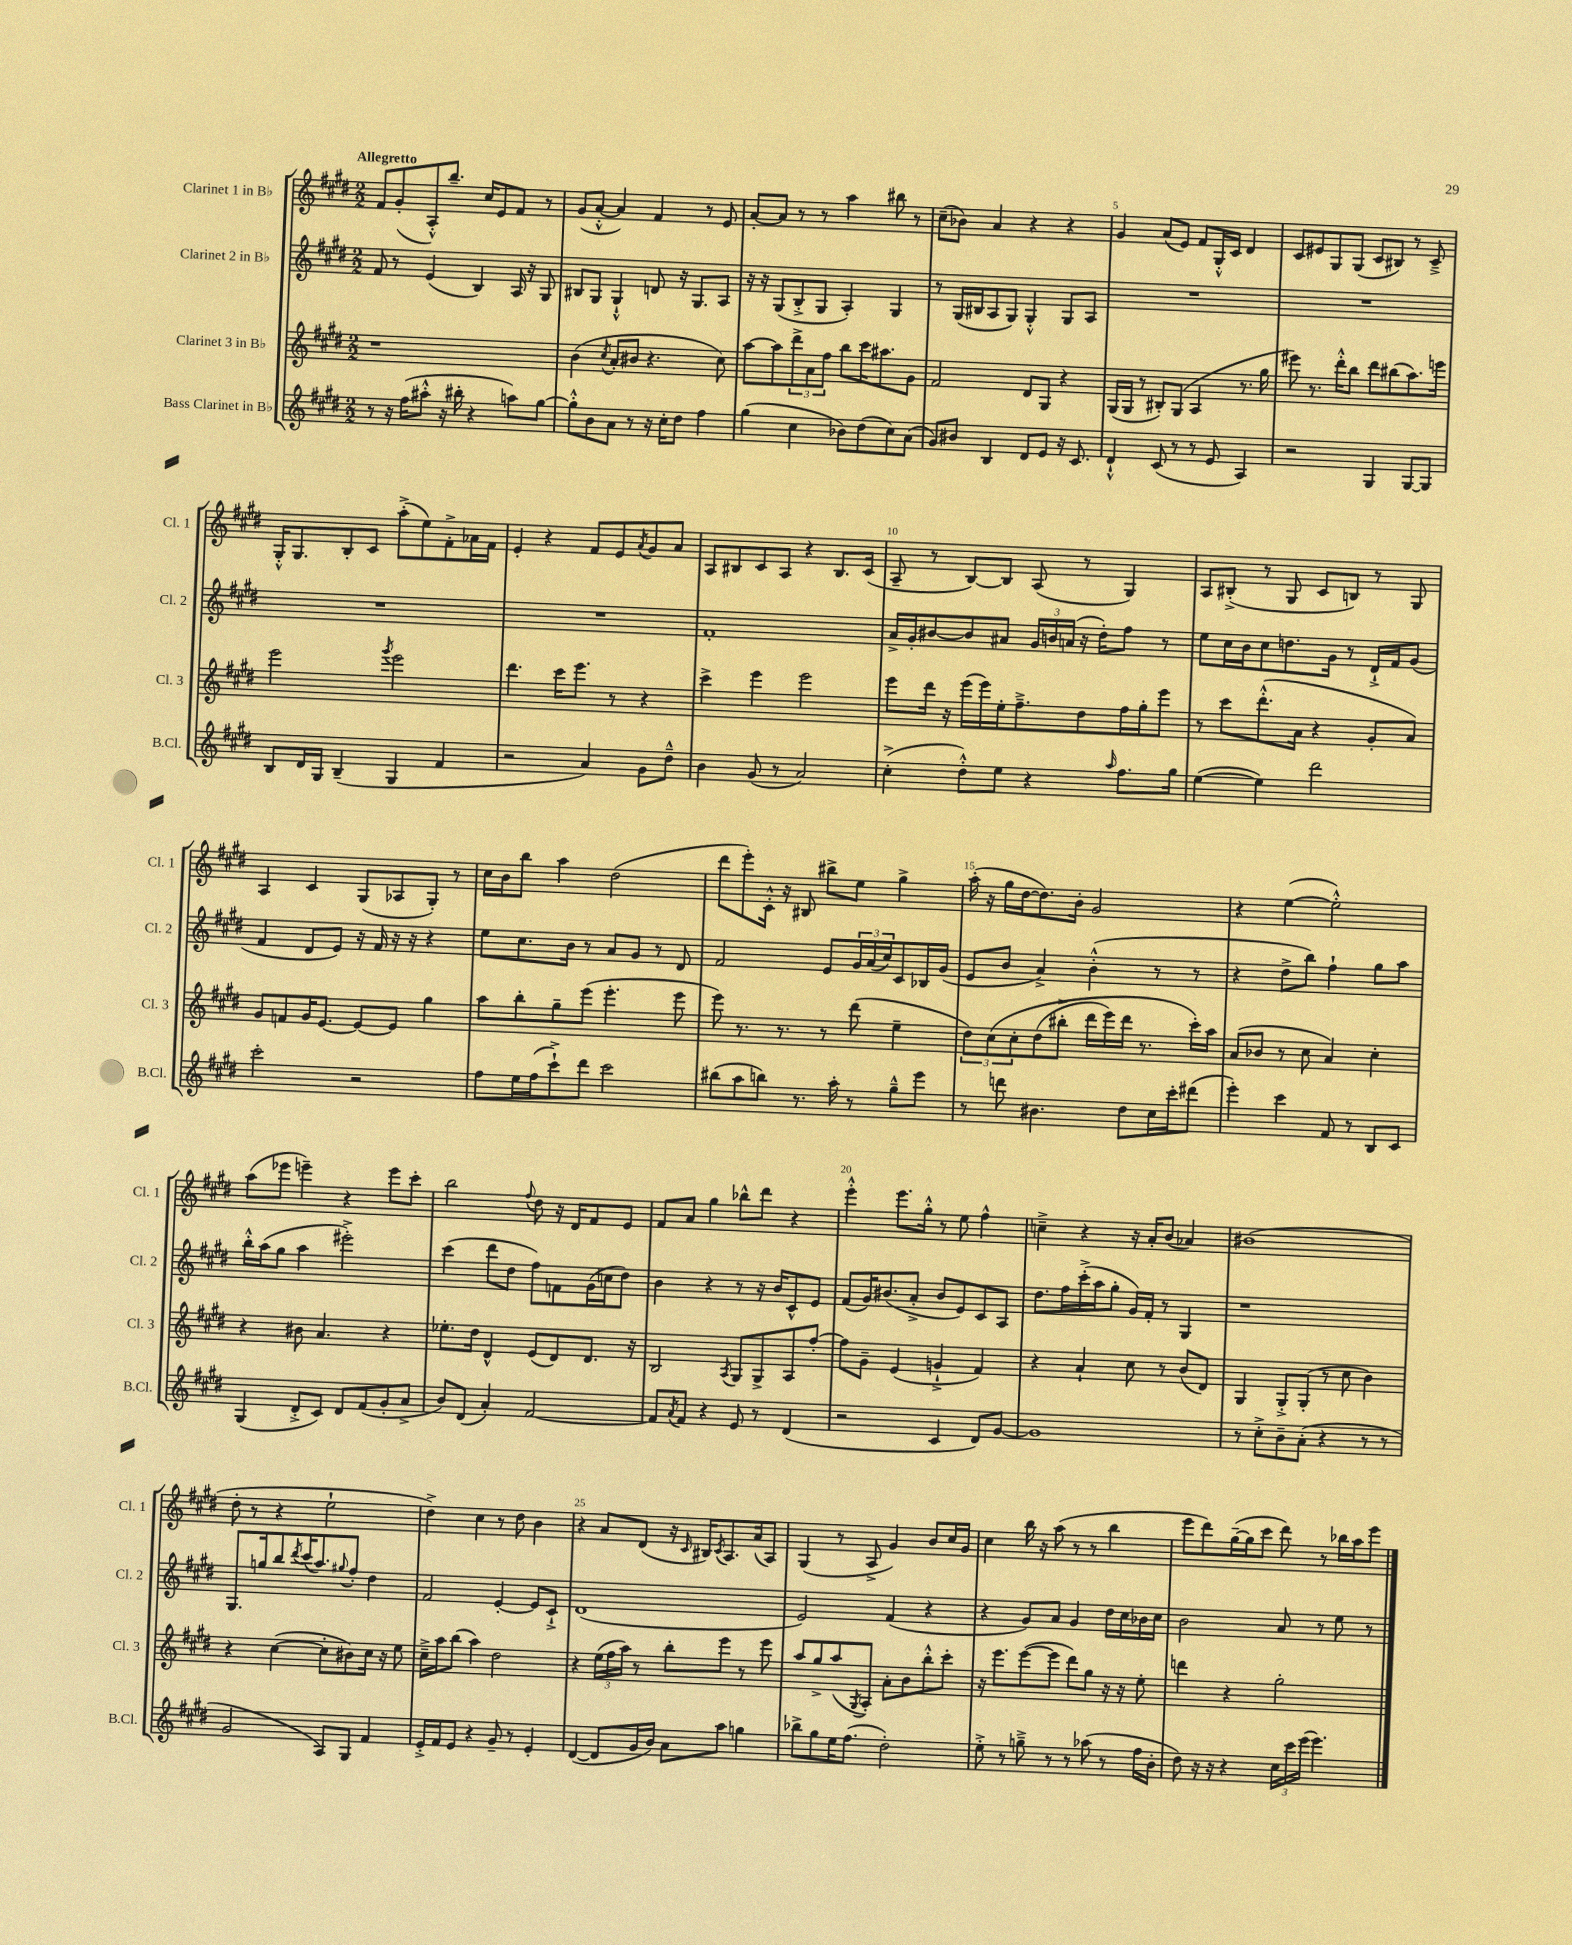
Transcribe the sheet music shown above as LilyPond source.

<<
\new StaffGroup <<
\new Staff = "s0" \with { instrumentName = "Clarinet 1 in Bb" shortInstrumentName = "Cl. 1" } {
    \clef treble \key e \major \numericTimeSignature \time 2/2 \tempo "Allegretto"
    fis'8 gis'8-.( a8-.-^) b''8.-- cis''16 e'8 fis'8 r8 |
    gis'8( a'8~-.-^ a'4) fis'4 r8 e'8 |
    a'8~-. a'8 r8 r8 a''4 bis''8 r8 |
    cis''8--( bes'8) a'4 r4 r4 |
    gis'4 a'8( e'8) fis'8 gis16-.-^ cis'16 dis'4 |
    cis'8 eis'8 gis8 gis8( cis'8 bis8) r8 cis'8---> |
    gis16-.-^ gis8. b8-. cis'8 a''8-.->( e''8) fis'8-.-> aes'16 fis'16 |
    e'4-. r4 fis'8 e'8 \acciaccatura { a'8 } gis'8 a'8 |
    a8 bis8 cis'8 a8 r4 bis8. cis'16( |
    a8-- r8 b8~) b8 a8( r8 gis4) |
    a8 bis8-.->( r8 gis8 cis'8 b8) r8 gis8 |
    a4 cis'4 gis8( aes8 gis8-.) r8 |
    cis''16 b'16 b''8 a''4 dis''2( |
    dis'''8 e'''8-.) cis'16-.-^ r16 bis8 bis''8-> e''8 gis''4-> |
    a''16-.( r16 gis''16 dis''16~ dis''8.) b'16-. gis'2 |
    r4 e''4~( e''2-.-^) |
    a''8( ees'''8 e'''4--) r4 e'''8 cis'''8-. |
    b''2 \appoggiatura { fis''8 } dis''8 r16 dis'16 fis'8 e'8 |
    fis'8 a'8 gis''4 bes''8-^ dis'''8 r4 |
    e'''4-.-^ e'''8. gis''16-.-^ r8 e''8 fis''4-^ |
    c''4---> r4 r16 a'16-. b'8( aes'4) |
    bis'1( |
    dis''8-. r8 r4 e''2-! |
    dis''4->) cis''4 r8 dis''8 b'4 |
    r4 a'8 dis'8( r16 \grace { cis'16 } bis16) \acciaccatura { cis'8 } a8. a'16( a8) |
    gis4( r8 a8-> gis'4) b'8 cis''16 gis'16 |
    cis''4 b''16 r16 a''8( r8 r8 b''4 |
    e'''8 dis'''8) gis''16~--( gis''16 cis'''8 dis'''8) r8 bes''16 a''16 e'''8 \bar "|." |
}
\new Staff = "s1" \with { instrumentName = "Clarinet 2 in Bb" shortInstrumentName = "Cl. 2" } {
    \clef treble \key e \major \numericTimeSignature \time 2/2
    fis'8 r8 e'4( b4) a16 r16 gis8 |
    bis8 gis8 gis4-!-^ d'8 r16 gis8. a8 |
    r16 r16 gis8( b8-.-> gis8 a4-.) gis4 |
    r8 gis16( bis16 a8 gis8) gis4-.-^ gis8 a8 |
    R1 |
    R1 |
    R1 |
    R1 |
    fis'1-. |
    a'16-> gis'16-. bis'8~ bis'8 ais'8 \tuplet 3/2 { gis'16 b'16 a'16( } r16 dis''16-.) fis''8 r8 |
    e''8 cis''16 b'16 cis''8 d''8. gis'16 r8 dis'16-!-> fis'16 gis'8( |
    fis'4 dis'8 e'8) r16 fis'16 r16 r16 r4 |
    e''8 cis''8. b'16 r8 a'8 gis'8 r8 dis'8 |
    fis'2 e'8 \tuplet 3/2 { gis'16 a'16( cis''16) } cis'8 bes16 gis'16( |
    e'8 b'8 a'4->) b'4-.-^( r8 r8 |
    r4 dis''8-> b''8) fis''4-! gis''8 a''8 |
    b''16-.-^ a''16( gis''8 a''4 eis'''2-.->) |
    cis'''4( dis'''8 dis''8 fis''8) f'8 gis'16( c''16 dis''8) |
    b'4 r4 r8 r16 b'16 cis'8-^ e'8 |
    fis'8( gis'16) bis'8.( a'8-.-> bis'8 e'8) cis'8 a8 |
    dis''8. fis''16 cis'''16-.->( a''16 gis''8-. gis'16) fis'16-. r8 gis4 |
    r1 |
    gis8. g''16 b''8 \acciaccatura { dis'''8 } cis'''16( a''8.) \appoggiatura { gis''8 } fis''8-. dis''4 |
    fis'2 e'4~-. e'8 cis'8-!-> |
    dis'1( |
    e'2) fis'4( r4 |
    r4 gis'8) a'8 gis'4 dis''16 cis''16 bes'16 cis''16 |
    b'2 a'8 r8 e''8 r8 \bar "|." |
}
\new Staff = "s2" \with { instrumentName = "Clarinet 3 in Bb" shortInstrumentName = "Cl. 3" } {
    \clef treble \key e \major \numericTimeSignature \time 2/2
    r1 |
    b'4( \acciaccatura { cis''8 } a'8-. bis'8 r4. cis''8) |
    a''8~ a''8 \tuplet 3/2 { dis'''8-> a'8 fis''8 } b''8 cis'''16 ais''8. gis'8 |
    fis'2 dis'8 gis8 r4 |
    gis16( gis16 r8 bis8-.) gis8( a4 r8. gis''16 |
    eis'''8) r8. dis'''16-.-^ b''8 dis'''8 bis''8( a''8.) e'''16 |
    e'''2 \acciaccatura { gis'''8 } e'''2 |
    dis'''4. cis'''16 e'''8. r8 r4 |
    cis'''4-> e'''4 e'''2 |
    e'''8 dis'''16 r16 e'''16( e'''16) e''16-. fis''8.---> dis''8 fis''16 gis''16-. e'''8 |
    r8 cis'''8 dis'''8.-.-^( a'16 r4 gis'8-. a'8) |
    gis'8 f'8 gis'16 e'8.~ e'8~ e'8 gis''4 |
    a''8 b''8-. gis''8-- e'''8( e'''4.-. e'''8 |
    e'''8) r8. r8. r8 dis'''8( e''4-- |
    \tuplet 3/2 { dis''8) cis''8\( cis''8-. } dis''8( bis''8-.-> dis'''16 e'''16) dis'''16 r8. cis'''16-.\) a''16 |
    a'8( bes'8 r8 cis''8 a'4) cis''4-. |
    r4 bis'8 a'4. r4 |
    ees''8.-. dis''16 dis'4-^ e'8( dis'8) dis'8. r16 |
    b2 \acciaccatura { a8 } gis8 gis8-> a8 fis''8~-. |
    fis''8 gis'8-- e'4( g'4-!-> fis'4) |
    r4 a'4-! cis''8 r8 b'8( dis'8) |
    gis4 gis8-.-> gis8-.( r8 cis''8 b'4) |
    r4 cis''4~( cis''8-. bis'8) cis''16 r16 e''8 |
    cis''16---> a''16 b''8( a''4) dis''2 |
    r4 \tuplet 3/2 { e''16( fis''16 a''16) } r8 b''8-. e'''8 r8 e'''8 |
    a''8 gis''8-> a''8( \acciaccatura { gis8 } a8-.) a'8-. b'8 b''8-.-^ cis'''8-. |
    r16 e'''8. e'''8~( e'''8 dis'''8) gis''8 r16 r16 e''8-. |
    d'''4 r4 gis''2-. \bar "|." |
}
\new Staff = "s3" \with { instrumentName = "Bass Clarinet in Bb" shortInstrumentName = "B.Cl." } {
    \clef treble \key e \major \numericTimeSignature \time 2/2
    r8 r16 fis''16( ais''8-.-^ r16 bis''16-. r4 a''8) gis''8~ |
    gis''8-.-^ b'8 a'8 r8 r16 cis''16-. dis''8 fis''4 |
    gis''4( cis''4 bes'8) dis''8( cis''8) a'8( |
    gis'8) bis'8 b4 dis'8 e'8 r16 cis'8. |
    dis'4-!-^ cis'8( r8 r8 e'8 a4) |
    r2 gis4 gis8~ gis8 |
    b8 dis'16 gis16 b4--( gis4 fis'4 |
    r2 a'4) gis'8 dis''8---^ |
    b'4 gis'8( r8 a'2) |
    cis''4-.->( dis''8-.-^) e''8 r4 \grace { a''16 } fis''8. gis''16 |
    e''4~( e''4) dis'''2 |
    cis'''2-. r2 |
    fis''8 e''16 fis''16( cis'''8-!->) dis'''8 cis'''2 |
    bis''8( a''8 b''8) r8. a''16-. r8 gis''8---^ e'''8 |
    r8 d'''8 bis'4. dis''8 cis''16 cis'''16-. dis'''8( |
    e'''4-.) cis'''4 fis'8 r8 b8 cis'8 |
    gis4( dis'8-.-> cis'8) dis'8 fis'8( gis'8-. a'8-> |
    b'8) dis'8( a'4-.) fis'2~ |
    fis'8 \acciaccatura { a'8 } fis'8 r4 e'8 r8 dis'4( |
    r2 cis'4 dis'8) gis'8~ |
    gis'1 |
    r8 cis''8-.-> b'8-- a'8-.( r4 r8 r8 |
    gis'2 a8) gis8 fis'4 |
    e'16-.-> fis'16 e'8 r4 gis'8-- r8 e'4-. |
    dis'4~( dis'8 gis'16 b'16) a'8 a''8 g''4 |
    bes''8-> gis''8 e''16 fis''8.( dis''2-.) |
    e''8-.-> r8 g''8---> r8 r8 aes''8( r8 fis''16 b'16-. |
    dis''8) r16 r16 r4 \tuplet 3/2 { cis''16 cis'''16 e'''16( } e'''4.) \bar "|." |
}
>>
>>
\layout { \context { \Score \override BarNumber.break-visibility = ##(#f #t #t) barNumberVisibility = #(every-nth-bar-number-visible 5) } }
